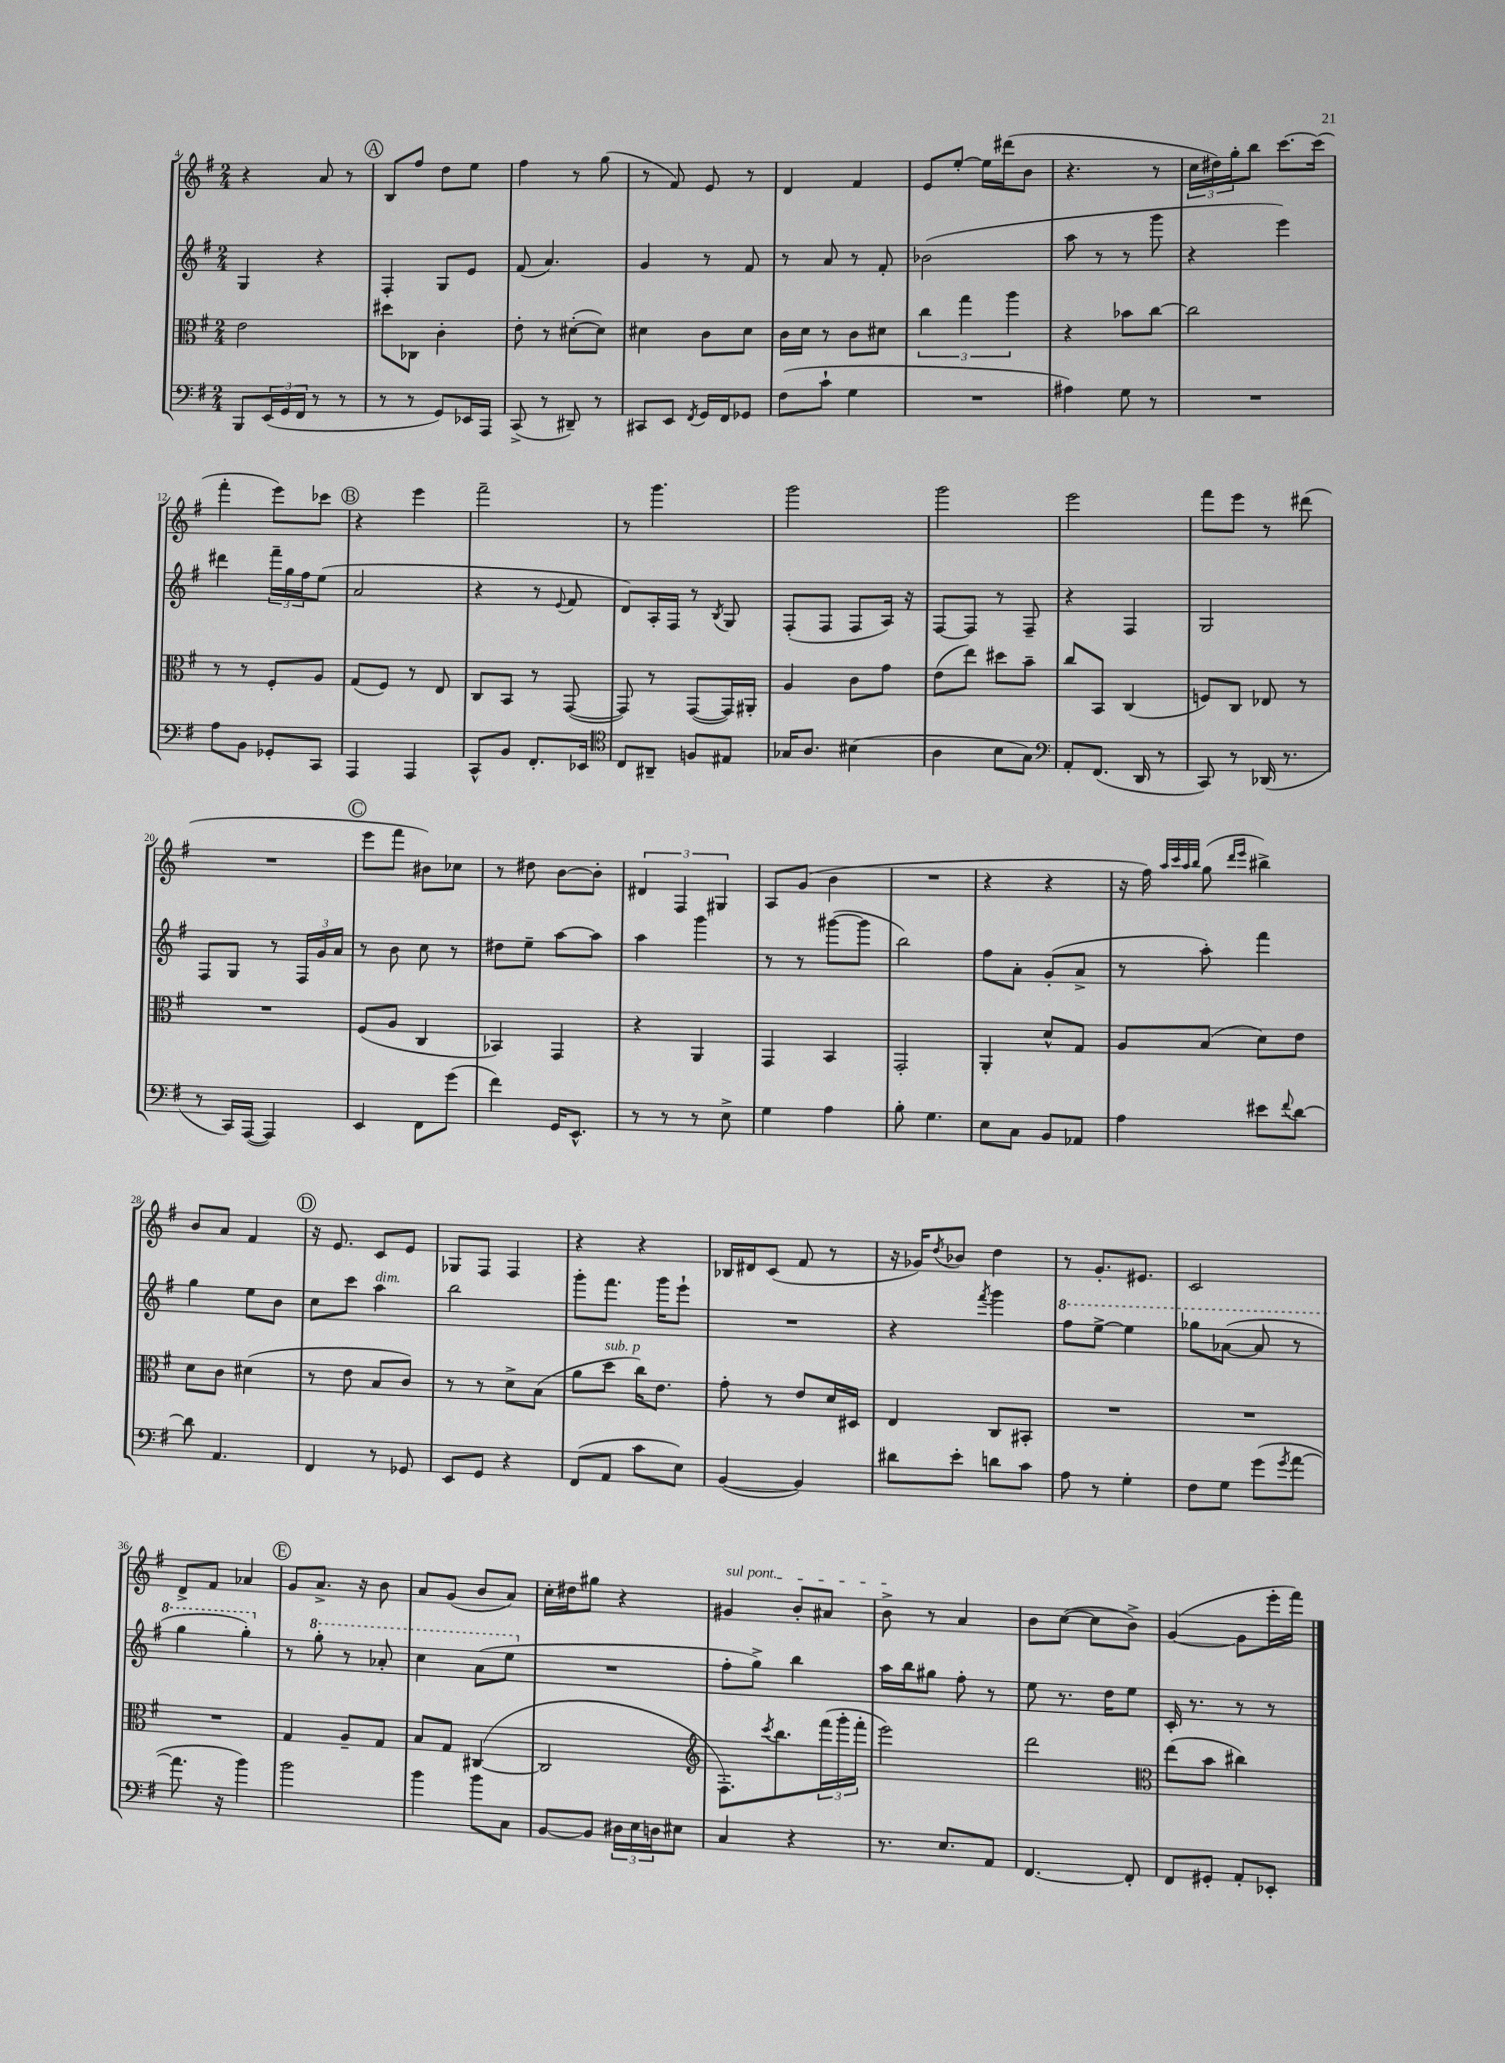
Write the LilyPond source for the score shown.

<<
\new StaffGroup <<
\new Staff = "s0" {
    \clef treble \key g \major \numericTimeSignature \time 2/4
    r4 a'8 r8 |
    \mark \markup { \circle "A" } b8 fis''8 d''8 e''8 |
    fis''4 r8 g''8( |
    r8 fis'8) e'8 r8 |
    d'4 fis'4 |
    e'8 e''8~-. e''16 dis'''16( b'8 |
    r4. r8 |
    \tuplet 3/2 { c''16 dis''16) g''16-. } b''8 c'''8.~ c'''16( |
    fis'''4-. e'''8) ces'''8 |
    \mark \markup { \circle "B" } r4 e'''4 |
    fis'''2-- |
    r8 g'''4. |
    g'''2 |
    g'''2 |
    e'''2 |
    fis'''8 e'''8 r8 dis'''8( |
    R2 |
    \mark \markup { \circle "C" } e'''8 fis'''8 bis'8) ces''8 |
    r8 dis''8 b'8~ b'8-. |
    \tuplet 3/2 { dis'4 fis4 gis4 } |
    a8 g'8( b'4 |
    R2 |
    r4 r4 |
    r16 fis''16) \grace { a''32 c'''32 a''32 b''32 } g''8( \grace { d'''16 e'''16 } bis''4->) |
    b'8 a'8 fis'4 |
    \mark \markup { \circle "D" } r16 e'8. c'8 e'8 |
    ges8 fis8 fis4 |
    r4 r4 |
    bes16 dis'16 c'8( fis'8 r8 |
    r16 ges'16) \acciaccatura { d''8 } bes'8 d''4 |
    r8 g'8.-. eis'8. |
    c'2 |
    d'8-> fis'8 aes'4 |
    \mark \markup { \circle "E" } g'8 a'8.-> r16 b'8 |
    a'8 g'8( b'8 a'8) |
    c''16-. dis''16 gis''8 r4 |
    \once \override TextSpanner.bound-details.left.text = \markup { \italic "sul pont." } gis'4\startTextSpan b'8-. ais'8 |
    b'8->\stopTextSpan r8 a'4 |
    b'8 c''8~( c''8 b'8->) |
    g'4~( g'8 e'''16-. fis'''16) \bar "|." |
}
\new Staff = "s1" {
    \clef treble \key g \major \numericTimeSignature \time 2/4
    g4 r4 |
    \mark \markup { \circle "A" } fis4-. g8 e'8 |
    fis'8( a'4.) |
    g'4 r8 fis'8 |
    r8 a'8 r8 fis'8-. |
    bes'2( |
    a''8 r8 r8 g'''8 |
    r4 e'''4) |
    dis'''4 \tuplet 3/2 { fis'''16-- g''16 fis''16 } e''8( |
    \mark \markup { \circle "B" } a'2 |
    r4 r8 \appoggiatura { e'8 } fis'8 |
    d'8) a16-. fis16 r8 \acciaccatura { b8 } g8 |
    fis8-.( fis8 fis8 a16) r16 |
    fis8~ fis8 r8 fis8-- |
    r4 fis4 |
    g2 |
    fis8 g8 r8 \tuplet 3/2 { fis16 g'16 a'16 } |
    \mark \markup { \circle "C" } r8 b'8 c''8 r8 |
    dis''8 e''8-- a''8~ a''8 |
    a''4 g'''4 |
    r8 r8 gis'''8~( gis'''8 |
    b''2) |
    fis''8 a'8-. g'8-.( a'8-> |
    r8 a''8-.) fis'''4 |
    g''4 e''8 b'8 |
    \mark \markup { \circle "D" } c''8 c'''8 a''4^\markup { \italic "dim." } |
    b''2 |
    g'''8-. fis'''8. g'''16 e'''8-! |
    R2 |
    r4 \acciaccatura { fis'''8 } g'''4 |
    \ottava #1 fis'''8 e'''8~-> e'''4 |
    ges'''8 aes''8~( aes''8 r8 |
    g'''4 g'''4-.) \ottava #0 |
    \mark \markup { \circle "E" } r8 \ottava #1 g'''8-. r8 aes''8-. |
    c'''4 a''8( e'''8 \ottava #0 |
    R2 |
    fis''8-. g''8->) b''4 |
    a''16 b''16 gis''8 fis''8-. r8 |
    e''8 r8. d''16 e''8 |
    c'16-. r8. r8 r8 \bar "|." |
}
\new Staff = "s2" {
    \clef alto \key g \major \numericTimeSignature \time 2/4
    e'2 |
    \mark \markup { \circle "A" } dis''8 ces8 c'4-. |
    e'8-. r8 dis'8~-.( dis'8) |
    dis'4 c'8 dis'8 |
    c'16 d'16 r8 c'8 dis'8 |
    \tuplet 3/2 { c''4 g''4 a''4 } |
    r4 bes'8 c''8~ |
    c''2 |
    r8 r8 fis8-. a8 |
    \mark \markup { \circle "B" } g8( fis8) r8 e8 |
    c8 b,8 r8 g,8~( |
    g,8) r8 g,8~( g,16) ais,16-. |
    a4 c'8 g'8 |
    e'8( e''8) dis''8 b'8-- |
    c''8 b,8 c4( |
    f8) c8 ees8 r8 |
    R2 |
    \mark \markup { \circle "C" } fis8( a8 c4 |
    bes,4) g,4 |
    r4 a,4 |
    g,4 b,4 |
    g,2-. |
    a,4-. d'8-^ g8 |
    a8 b8( d'8) e'8 |
    d'8 c'8 dis'4( |
    \mark \markup { \circle "D" } r8 e'8 b8 c'8) |
    r8 r8 d'8-> b8( |
    a'8 d''8^\markup { \italic "sub. p" } c''16) e'8. |
    g'8-. r8 e'8 d'16 dis16 |
    e4 c8 bis,8-. |
    R2 |
    R2 |
    R2 |
    \mark \markup { \circle "E" } g4 a8-- g8 |
    b8 g8 cis4~( |
    cis2 |
    \clef treble fis8.-.) \acciaccatura { c'''8 } b''8. \tuplet 3/2 { fis'''16( g'''16-. fis'''16-. } |
    e'''2) |
    d'''2 |
    \clef alto e''8( b'8 cis''4) \bar "|." |
}
\new Staff = "s3" {
    \clef bass \key g \major \numericTimeSignature \time 2/4
    b,,8 \tuplet 3/2 { e,16( g,16 fis,16 } r8 r8 |
    \mark \markup { \circle "A" } r8 r8 g,8) ees,16 a,,16 |
    c,8->( r8 dis,8--) r8 |
    cis,8 e,8 \acciaccatura { fis,8 } g,16 fis,16 ges,8 |
    fis8( c'8-! g4 |
    R2 |
    ais4) g8 r8 |
    R2 |
    a8 b,8 ges,8-. c,8 |
    \mark \markup { \circle "B" } a,,4 a,,4 |
    c,8-^ b,8 fis,8.-. ees,16 |
    \clef tenor c8 ais,8-- f8 eis8 |
    ges16 a8. bis4( |
    a4 b8 g8) |
    \clef bass a,8-. fis,8.( d,16 r8 |
    c,8) r8 des,16( r8. |
    r8 c,16) a,,16~( a,,4) |
    \mark \markup { \circle "C" } e,4 fis,8 g'8( |
    fis'4) g,16 e,8.-^ |
    r8 r8 r8 e8-> |
    g4 a4 |
    b8-. g4. |
    e8 c8 b,8 aes,8 |
    a4 eis'8 \appoggiatura { fis'8 } d'8~ |
    d'8 a,4. |
    \mark \markup { \circle "D" } fis,4 r8 ges,8 |
    e,8 g,8 r4 |
    fis,8( a,8 c'8 e8) |
    b,4~( b,4) |
    dis'8 e'8-. d'8 c'8 |
    a8 r8 g4-. |
    fis8 g8 g'8( \acciaccatura { g'8 } a'8~ |
    a'8. r16 b'4) |
    \mark \markup { \circle "E" } b'2 |
    b'4 b'8 c8 |
    b,8~ b,8 \tuplet 3/2 { dis16 e16 d16 } eis8 |
    c4 r4 |
    r8. e8. a,8 |
    fis,4.~ fis,8-. |
    fis,8 gis,8-. a,8-. ees,8-. \bar "|." |
}
>>
>>
\layout { \context { \Score currentBarNumber = #4 } }
